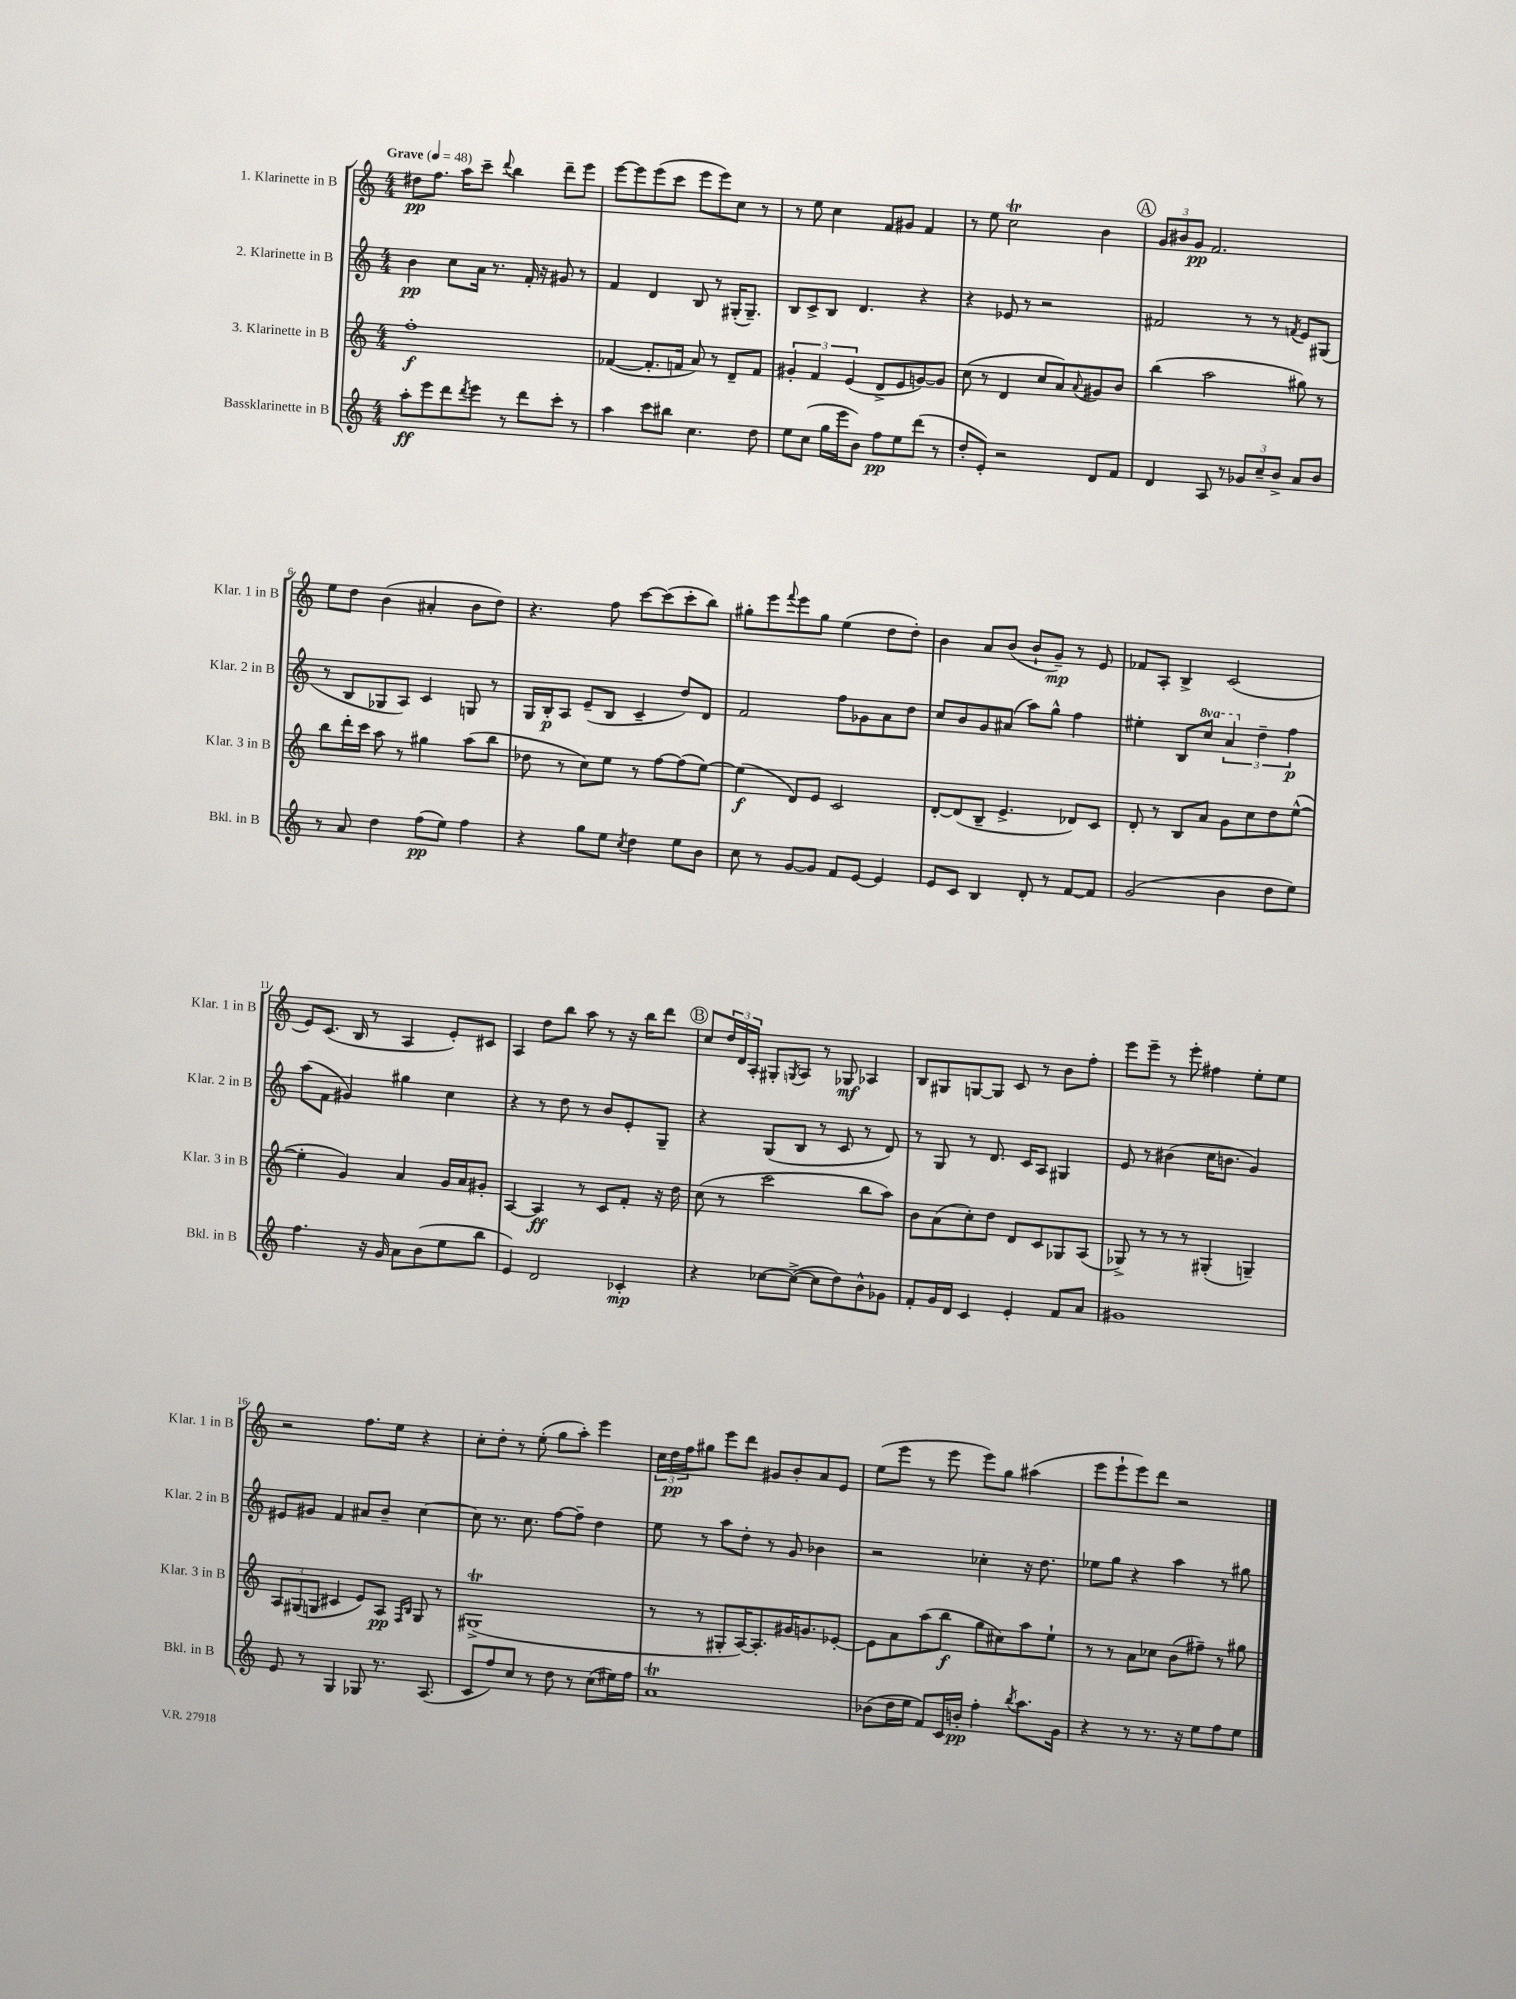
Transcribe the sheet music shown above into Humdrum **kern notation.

**kern	**kern	**kern	**kern
*staff4	*staff3	*staff2	*staff1
*clefG2	*clefG2	*clefG2	*clefG2
*k[]	*k[]	*k[]	*k[]
*M4/4	*M4/4	*M4/4	*M4/4
*MM48	*MM48	*MM48	*MM48
8aa'\L	1ff'	4b\	8dd#\L
8eee\	.	.	8.ff\J
8ddd\	.	8cc\L	.
.	.	.	16aa\LK
8qddd/	.	.	.
8eee\J	.	16a\Jk	8ccc~\J
.	.	8.r	.
.	.	.	8qqddd/
8r	.	.	4bb\
8ddd\L	.	16f'/	.
.	.	16r	.
8ccc'\J	.	8g#/	8ddd~\L
8r	.	8r	8eee\J
=	=	=	=
4aa\	([4f-/	4f/	[8eee\L
.	.	.	8eee\]
8ccc\L	8.f-'/]L	4d/	(8eee\
8bb#\J	.	.	8ccc\J
.	16f/Jk	.	.
4.cc\	8a/)	8B/	8eee\L
.	8r	8r	8eee\)
.	8d~/L	(16G#'/LK	8cc\J
.	.	8.G#~/J)	.
8dd\	8f/J	.	8r
=	=	=	=
8ee\L	6g#'/	8B/L	8r
(8cc\J	.	8c^/	8ee\
.	6f/	.	.
16gg\LL	.	8B/J	4cc\
16eee\J	.	.	.
.	(6e/	.	.
8b\J)	.	4.d/	.
8ff\L	8d^/L	.	8f/L
8ee\	8e/	.	8g#/J
(8ddd\J	[8g/)	4r	4f/
8r	8g/]J	.	.
=	=	=	=
8dd'/L	(8cc\	4r	8r
8e'/J)	8r	.	8ee\
2r	4d/	8e-/	2cc\
.	.	8r	.
.	8cc/L	2r	.
.	8a/)	.	.
.	8qqa/	.	.
8d/L	8g#/	.	4b\
8f/J	8b/J	.	.
=	=	=	=
4d/	(4bb\	2f#/	12g/L
.	.	.	12b#/
.	.	.	12g/J
8A/	2aa\	.	2.f/
8r	.	.	.
12g-/L	.	8r	.
12cc~/	.	.	.
.	.	8r	.
12b^/J	.	.	.
.	.	8qf/	.
8a/L	8gg#\)	8e/L	.
8b/J	8r	(8G#/J	.
=	=	=	=
8r	8bb\L	8r	8ee\L
8a/	16ddd'\L	8B/L	8dd\J
.	16ccc\JJ	.	.
4dd\	8aa\	8G-/	(4b\
.	8r	8A/J)	.
(8ff\L	4gg#\	4c/	4a#'/
8ee\J)	.	.	.
4ff\	(8aa\L	8G/	8b\L
.	8bb\J	8r	8dd\J)
=	=	=	=
4r	8dd-\	16G/LL	4.r
.	.	16B'/J	.
.	8r	8A/J	.
8gg\L	8cc\L)	(8e~/L	.
8ee\J	8ee\J	8B/J	8ff\
8qcc/	.	.	.
4dd\	8r	4c~/	[8ccc\L
.	[8ff\L	.	(8ccc\]
8ee\L	(8ff\]	8dd/L)	8ccc'\
8b\J	[8ee\J)	8d/J	8bb\J)
=	=	=	=
8cc\	(4ee\]	2f/	8gg#'\L
8r	.	.	8eee\
.	.	.	8qqfff/
[8g/L	8d/L)	.	8eee\
8g/]J	8e/J	.	8gg#\J
8f/L	2c/	8ff\L	(4ee\
[8e/J	.	8g-\	.
4e/]	.	8a\	8dd\L
.	.	8dd\J	8dd'\J)
=	=	=	=
8e/L	[8d'/L	8cc/L	4b\
8c/J	(8d/]	8b/	.
4B/	8B~/J	8g/	8a/L
.	4.e^/	(8a#/J	(8b/J
8d'/	.	8aa\L)	8b`/L
8r	.	8gg^^\J	8g~/J)
[8f/L	8d-/L)	4ff\	8r
8f/]J	8c/J	.	8e/
=	=	=	=
(2g/	8d'/	4ee#'\	8f-/L
.	8r	.	8A'/J
.	8B/L	8B/L	4B^/
.	8a/J	8ccc/J	.
4b\	8g\L	6aa/	(2c/
.	8cc\	.	.
.	.	6dd~\	.
8dd\L	8dd\	.	.
.	.	6ff\	.
8ee\J)	([8ee^^\J	.	.
=	=	=	=
4.ff\	4ee'\]	(8aa\L	8e/L)
.	.	8f\J	(8.c/J
.	4g/)	4g#/)	.
.	.	.	16B/
16r	.	.	8r
16g/	.	.	.
8a\L	4a/	4gg#\	4A/
(8b\	.	.	.
8ee\	16g/LL	4cc\	8e'/L)
.	16a/J	.	.
8bb\J	8g#'/J	.	8c#/J
=	=	=	=
4e/)	[4A/	4r	4A/
2d/	4A/]	8r	8dd\L
.	.	8dd\	8bb\J
.	8r	8r	8aa\
.	8c/L	8b/L	8r
4c-'/	8f'/J	8e'/	16r
.	.	.	16bb\LK
.	16r	8G~/J	8ddd\J
.	16dd\	.	.
=	=	=	=
4r	(8cc\	4r	8cc/L
.	8r	.	24dd/L
.	.	.	24d/
.	.	.	24A'/JJ
[8cc-\L	2ccc\	(8G/L	8G#'/L
.	.	.	8qG/
(8cc-^\_J	.	8B/J	8A/J
8cc-\]L	.	8r	8r
8dd\)	.	8c/	8G-/
8b^^\	8bb\L	8r	4A-/
8g-\J	8aa\J)	8d/)	.
=	=	=	=
8f'/L	8b\L	8r	8B/L
16g/L	(8a\	8G/	8G#/
16d/JJ	.	.	.
4c/	8cc'\)	8r	[8G/
.	8dd\J	8.d/	8G/]J
4e'/	8d/L	.	8c/
.	.	16c/LK	.
.	8c/	8A/J	8r
8f/L	8G-/	4G#/	8b\L
8a/J	(8A/J	.	8ff'\J
=	=	=	=
1g#	8G-^/)	8e/	8eee\L
.	8r	8r	8eee~\J
.	8r	(4b#\	8r
.	8r	.	8eee'\
.	(4G#'/	16cc\LK	4ff#\
.	.	8.b\J	.
.	4G~/)	4g/)	8ee'\L
.	.	.	8ee\J
=	=	=	=
8e/	12A/L	8e#/L	2r
.	(12G#/	.	.
8r	.	8g#/J	.
.	12G/J	.	.
4G/	4c#/	4f/	.
8G-/	8e/L)	8a#/L	8.ff\L
8.r	8A/J	8b~/J	.
.	.	.	16ee\Jk
.	16qqF/LL	.	.
.	16qqB/JJ	.	.
.	8G/	[4cc\	4r
(8.A/	.	.	.
.	8r	.	.
=	=	=	=
8c/L	(1G#^	8cc\]	8cc'\L
8ff/)	.	8.r	8dd'\J
8cc/J	.	.	8r
.	.	8.cc\	.
8r	.	.	(8ee'\
8dd\	.	[8ff\L	8gg\L
8r	.	8ff~\]J	8aa'\J)
(8cc\L	.	4dd\	4eee\
16ee#\L)	.	.	.
16ff\JJ	.	.	.
=	=	=	=
1a	8r	8ee\	24cc\LL
.	.	.	24dd\
.	.	.	24ff\J
.	8r	8r	8gg#\J
.	8G#'/L	8aa\L	8eee\L
.	[16A/K)	8dd'\J	8ddd\J
.	8.A'/]	.	.
.	.	8r	8g#/L
.	16g#/K	8g/	8b'/
.	8.g/	.	.
.	.	4b-\	8a/
.	[8e-'/J	.	8e/J
=	=	=	=
(8b-\L	8e-\]L	2r	(8ee\L
16dd\L	8a\	.	8eee\J
16ee\JJ	.	.	.
8f/L)	(8aa\	.	8r
16c/L	8bb\J	.	8eee\
16b'/JJ	.	.	.
4ff'\	8gg\L	4cc-'\	8eee\L)
.	8cc#\)	.	8gg\J
8qbb/	.	.	.
8.aa\L	8aa\	16r	(4aa#\
.	.	8.dd\	.
.	8ee`\J	.	.
16g\Jk	.	.	.
=	=	=	=
4r	8r	8ee-\L	8eee\L
.	8r	8gg\J	8eee`\
8r	8a\L	4r	8eee\)
8.r	8cc-\J	.	8ddd\J
.	(8b\L	4aa\	2r
16r	.	.	.
8ee\L	8ff#~\J)	.	.
8ff\	8r	8r	.
8ee\J	8gg#\	8gg#\	.
==	==	==	==
*-	*-	*-	*-
